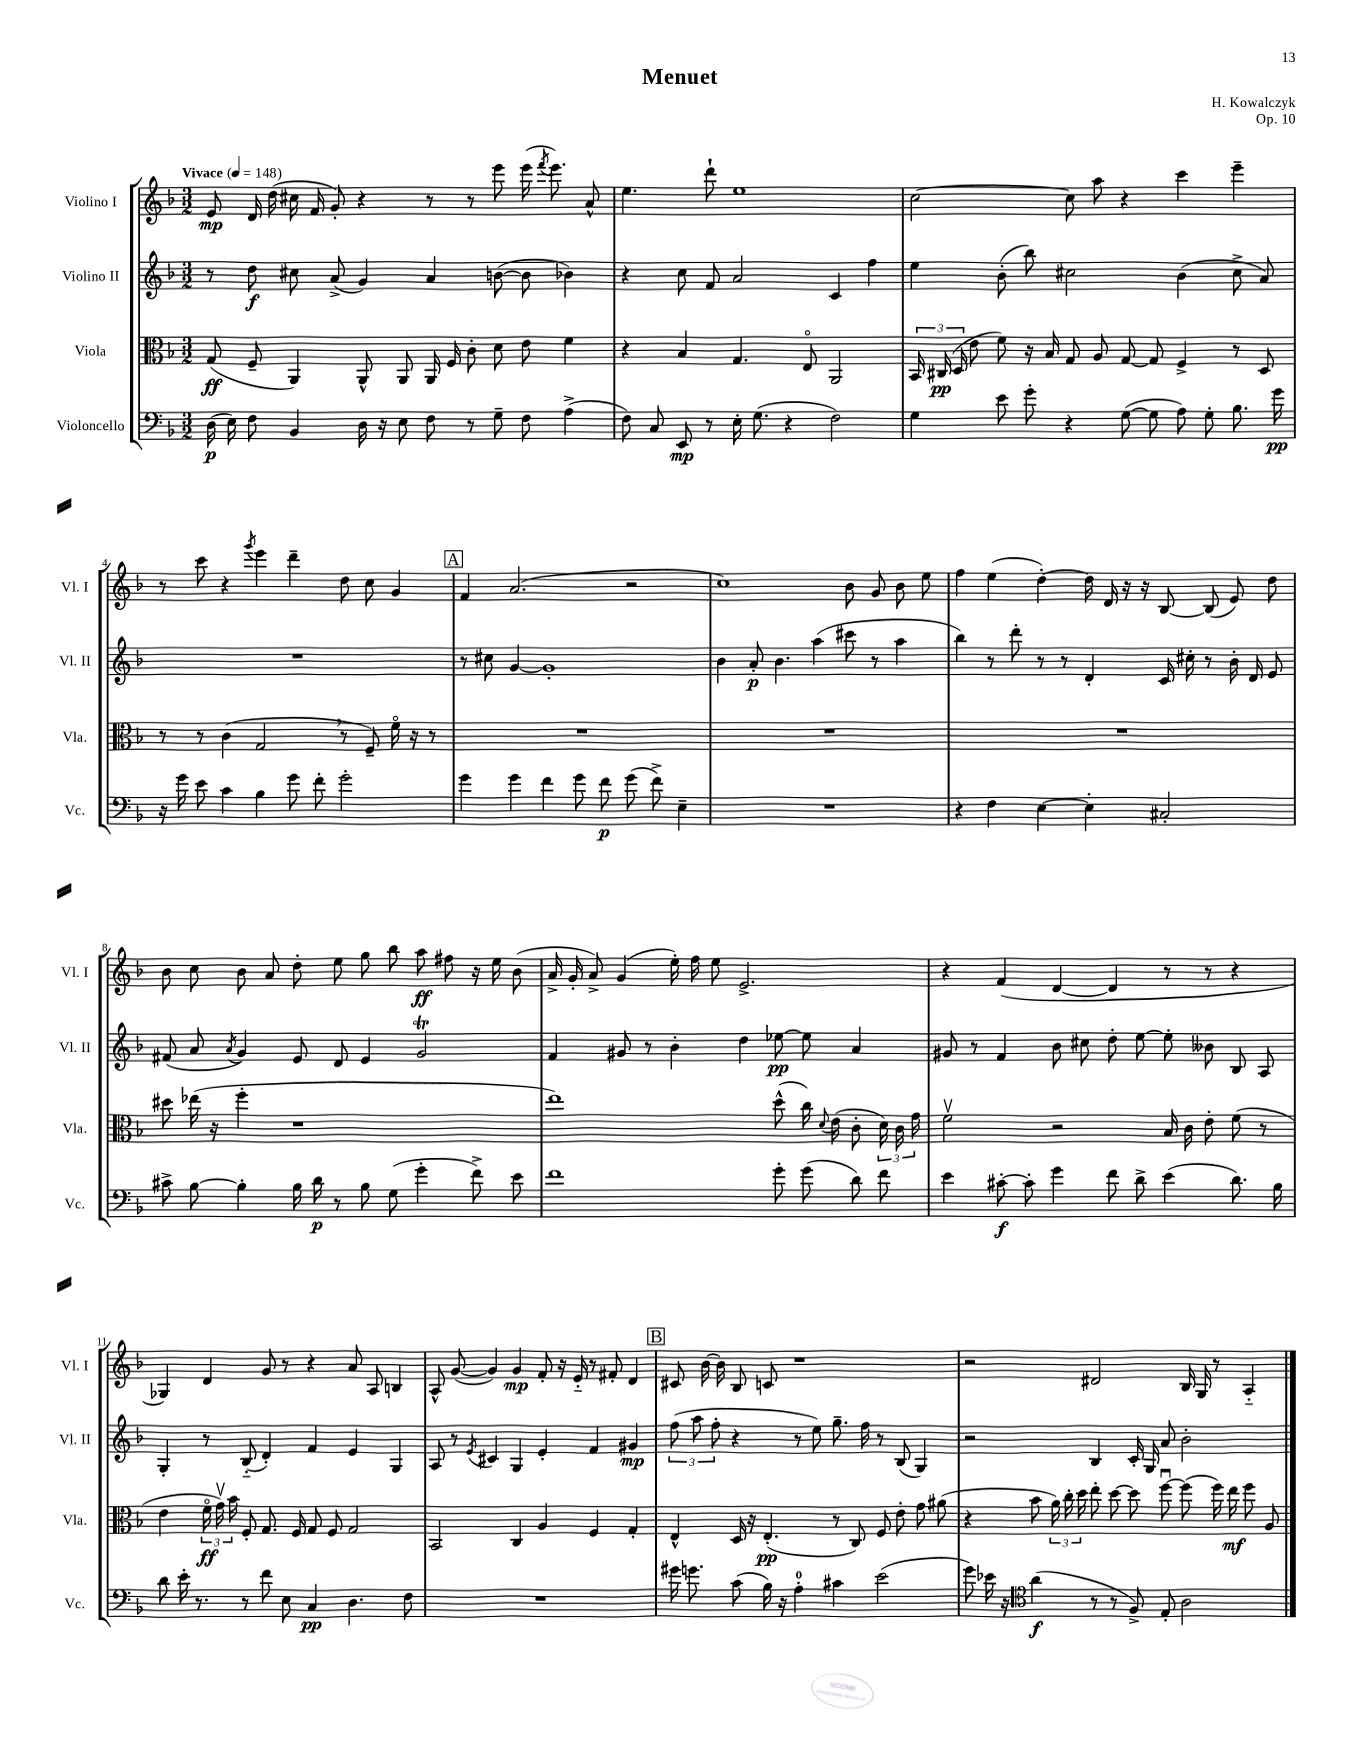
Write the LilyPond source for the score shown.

\header { title = "Menuet" composer = "H. Kowalczyk" opus = "Op. 10" }
<<
\new StaffGroup <<
\new Staff = "s0" \with { instrumentName = "Violino I" shortInstrumentName = "Vl. I" } {
    \clef treble \key f \major \numericTimeSignature \time 3/2 \tempo "Vivace" 4 = 148
    \autoBeamOff e'8\mp d'16 d''16( cis''16 f'16 g'8-.) r4 r8 r8 e'''8 e'''16( \acciaccatura { f'''8 } e'''8.) a'8-^ |
    e''4. d'''8-! e''1 |
    c''2~ c''8 a''8 r4 c'''4 e'''4-- |
    r8 c'''8 r4 \acciaccatura { g'''8 } e'''4 d'''4-- d''8 c''8 g'4 |
    \mark \markup { \box "A" } f'4 a'2.( r2 |
    c''1) bes'8 g'8 bes'8 e''8 |
    f''4 e''4( d''4~-.) d''16 d'16 r16 r16 bes8~ bes8( e'8) d''8 |
    bes'8 c''8 bes'8 a'8 d''8-. e''8 g''8 bes''8 a''8\ff fis''8 r16 e''16 bes'8( |
    a'16-> g'16-. a'8->) g'4( e''16-.) f''16 e''8 e'2.-> |
    r4 f'4( d'4~ d'4 r8 r8 r4 |
    ges4) d'4 g'8 r8 r4 a'8 a8 b4 |
    a8-^ g'8~( g'4) g'4\mp f'8-. r16 e'16-_ r8 fis'8-. d'4 |
    \mark \markup { \box "B" } cis'8 bes'16~ bes'16 bes8 c'8 r1 |
    r2 dis'2 bes16 g16 r8 a4-_ \bar "|." |
}
\new Staff = "s1" \with { instrumentName = "Violino II" shortInstrumentName = "Vl. II" } {
    \clef treble \key f \major \numericTimeSignature \time 3/2
    \autoBeamOff r8 d''8\f cis''8 a'8->( g'4) a'4 b'8~( b'8 bes'4) |
    r4 c''8 f'8 a'2 c'4 f''4 |
    e''4 bes'8-.( bes''8) cis''2 bes'4( cis''8-> a'8) |
    R1. |
    \mark \markup { \box "A" } r8 cis''8 g'4~ g'1-. |
    bes'4 a'8-.\p bes'4. a''4( cis'''8 r8 a''4 |
    bes''4) r8 d'''8-. r8 r8 d'4-. c'16 cis''16-. r8 bes'16-. d'16 e'8 |
    fis'8( a'8 \acciaccatura { a'8 } g'4) e'8 d'8 e'4 g'2\trill |
    f'4 gis'8 r8 bes'4-. d''4 ees''8~\pp ees''8 a'4 |
    gis'8 r8 f'4 bes'8 cis''8 d''8-. e''8~ e''8-. beses'8 bes8 a8 |
    g4-. r8 bes8-_( d'4-.) f'4 e'4 g4 |
    a8 r8 \acciaccatura { e'8 } cis'4 g4 e'4-. f'4 gis'4\mp |
    \mark \markup { \box "B" } \tuplet 3/2 { f''8( a''8 f''8-. } r4 r8 e''8) g''8.-- f''16 r8 bes8( g4) |
    r2 bes4 c'16-. g16 a'8 bes'2-. \bar "|." |
}
\new Staff = "s2" \with { instrumentName = "Viola" shortInstrumentName = "Vla." } {
    \clef alto \key f \major \numericTimeSignature \time 3/2
    \autoBeamOff g8\ff( f8-- a,4) a,8-^ a,8 a,16 f16 c'8-. d'8 e'8 f'4 |
    r4 bes4 g4. e8\flageolet a,2 |
    \tuplet 3/2 { bes,16 cis16\pp( d16 } e'8 f'8) r16 bes16 g8 a8 g8~ g8 f4-> r8 d8 |
    r8 r8 c'4( g2 \breathe r8 f8--) f'16\flageolet r16 r8 |
    \mark \markup { \box "A" } R1. |
    R1. |
    R1. |
    dis''8 ees''16( r16 f''4-. r1 |
    e''1) d''8-^( c''16) \appoggiatura { d'8 } e'16( c'8-. \tuplet 3/2 { d'16) c'16 g'16 } |
    f'2\upbow r2 bes16 c'16 e'8-. f'8( r8 |
    e'4 \tuplet 3/2 { f'16\flageolet\ff g'16\upbow) bes'16 } f8-. g8. f16 g8 f8 g2 |
    bes,2 c4 a4 f4 g4-. |
    \mark \markup { \box "B" } e4-^ d16 r16 e4.-.\pp( r8 c8) f8 e'8-. g'8 ais'8( |
    r4 bes'8 \tuplet 3/2 { a'16) c''16-. d''16 } e''8-. d''8~ d''8 f''8~\downbow f''8( f''16) e''16\mf f''8 a8 \bar "|." |
}
\new Staff = "s3" \with { instrumentName = "Violoncello" shortInstrumentName = "Vc." } {
    \clef bass \key f \major \numericTimeSignature \time 3/2
    \autoBeamOff d16\p( e16) f8 bes,4 d16 r16 e8 f8 r8 g8-- f8 a4->( |
    f8) c8 e,8\mp r8 e16-. g8.( r4 f2) |
    g4 e'8 g'8-. r4 g8~( g8 a8) g8-. bes8. g'16\pp |
    r16 g'16 e'8 c'4 bes4 g'8 f'8-. g'2-. |
    \mark \markup { \box "A" } g'4 g'4 f'4 g'8 f'8\p g'8( f'8->) e4-- |
    R1. |
    r4 f4 e4~ e4-. cis2-. |
    cis'8-> bes8~ bes4-. bes16 d'16\p r8 bes8 g8( g'4-. f'8->) e'8 |
    f'1 g'8-. g'8( d'8) f'8 |
    e'4 cis'8~-.\f cis'8-. g'4 f'8 d'8-> e'4( d'8.) bes16 |
    d'8 e'16-. r8. r8 f'8 e8 c4\pp d4. f8 |
    R1. |
    \mark \markup { \box "B" } gis'16 g'8. c'8( bes16) r16 a4-0-. cis'4 e'2( |
    g'8) ees'16 r16 \clef tenor a'4\f( r8 r8 f8->) e8-. a2 \bar "|." |
}
>>
>>
